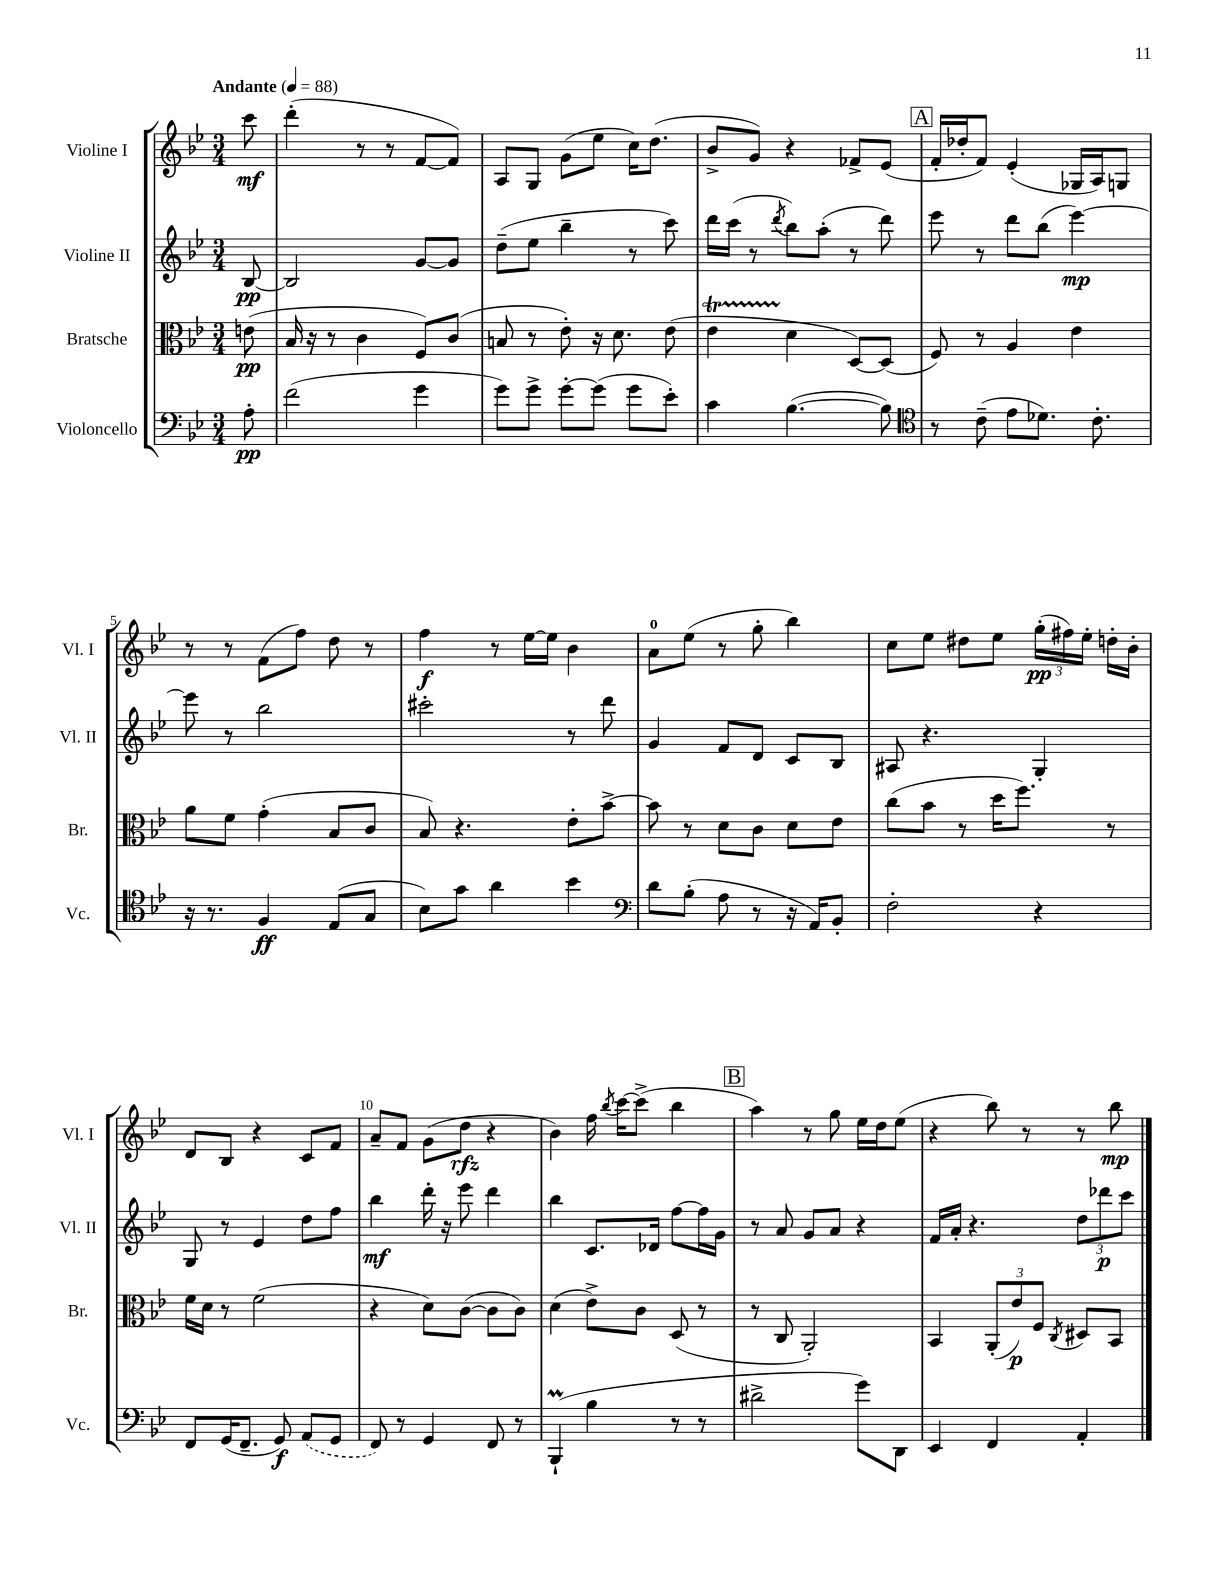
<<
\new StaffGroup <<
\new Staff = "s0" \with { instrumentName = "Violine I" shortInstrumentName = "Vl. I" } {
    \clef treble \key bes \major \numericTimeSignature \time 3/4 \partial 8 \tempo "Andante" 4 = 88
    \autoBeamOff c'''8\mf |
    d'''4-.( r8 r8 f'8[~ f'8]) |
    a8[ g8] g'8[( ees''8] c''16[) d''8.]( |
    bes'8[-> g'8]) r4 fes'8[-> ees'8]( |
    \mark \markup { \box "A" } f'16[-. des''16-. f'8]) ees'4-.( ges16[ a16) g8] |
    r8 r8 f'8[( f''8]) d''8 r8 |
    f''4\f r8 ees''16[~ ees''16] bes'4 |
    a'8[-0 ees''8]( r8 g''8-. bes''4) |
    c''8[ ees''8] dis''8[ ees''8] \tuplet 3/2 { g''16[-.\pp( fis''16) ees''16]-. } d''16[-. bes'16]-. |
    d'8[ bes8] r4 c'8[ f'8] |
    a'8[-- f'8] g'8[( d''8]\rfz r4 |
    bes'4) f''16 \acciaccatura { bes''8 } c'''16[~ c'''8]->( bes''4 |
    \mark \markup { \box "B" } a''4) r8 g''8 ees''16[ d''16 ees''8]( |
    r4 bes''8) r8 r8 bes''8\mp \bar "|." |
}
\new Staff = "s1" \with { instrumentName = "Violine II" shortInstrumentName = "Vl. II" } {
    \clef treble \key bes \major \numericTimeSignature \time 3/4 \partial 8
    \autoBeamOff bes8~\pp |
    bes2 g'8[~ g'8] |
    d''8[--( ees''8] bes''4-- r8 c'''8) |
    d'''16[ c'''16]( r8 \acciaccatura { d'''8 } bes''8[) a''8]-.( r8 d'''8) |
    \mark \markup { \box "A" } ees'''8 r8 d'''8[ bes''8]( ees'''4~\mp) |
    ees'''8 r8 bes''2 |
    cis'''2-. r8 d'''8 |
    g'4 f'8[ d'8] c'8[ bes8] |
    ais8 r4. g4-. |
    g8 r8 ees'4 d''8[ f''8] |
    bes''4\mf d'''16-. r16 ees'''8 d'''4 |
    bes''4 c'8.[ des'16] f''8[~ f''16 g'16] |
    \mark \markup { \box "B" } r8 a'8 g'8[ a'8] r4 |
    f'16[ a'16]-. r4. \tuplet 3/2 { d''8[ des'''8\p c'''8] } \bar "|." |
}
\new Staff = "s2" \with { instrumentName = "Bratsche" shortInstrumentName = "Br." } {
    \clef alto \key bes \major \numericTimeSignature \time 3/4 \partial 8
    \autoBeamOff e'8\pp( |
    bes16 r16 r8 c'4 f8[) c'8]( |
    b8 r8 ees'8-.) r16 d'8. ees'8( |
    ees'4\startTrillSpan d'4\stopTrillSpan d8[~) d8]( |
    \mark \markup { \box "A" } f8) r8 a4 ees'4 |
    a'8[ f'8] g'4-.( bes8[ c'8] |
    bes8) r4. ees'8[-. bes'8]~-> |
    bes'8 r8 d'8[ c'8] d'8[ ees'8] |
    c''8[( bes'8] r8 d''16[ f''8.]) r8 |
    f'16[ d'16] r8 f'2( |
    r4 d'8[) c'8]~( c'8[ c'8]) |
    d'4( ees'8[->) c'8] d8( r8 |
    \mark \markup { \box "B" } r8 c8 a,2-.) |
    bes,4 \tuplet 3/2 { a,8[-.( ees'8\p) f8] } \acciaccatura { c8 } dis8[ bes,8] \bar "|." |
}
\new Staff = "s3" \with { instrumentName = "Violoncello" shortInstrumentName = "Vc." } {
    \clef bass \key bes \major \numericTimeSignature \time 3/4 \partial 8
    \autoBeamOff a8-.\pp |
    f'2( g'4 |
    g'8[) g'8]-> g'8[~-. g'8]( g'8[ ees'8]-.) |
    c'4 bes4.~( bes8) |
    \mark \markup { \box "A" } \clef tenor r8 c'8--( ees'8[ des'8.]) c'8.-. |
    r16 r8. f4\ff ees8[( g8] |
    bes8[) g'8] a'4 bes'4 |
    \clef bass d'8[ bes8]-.( a8 r8 r16 a,16[) bes,8]-. |
    f2-. r4 |
    f,8[ g,16( f,8.]-- g,8\f) \once \slurDashed a,8[( g,8] |
    f,8) r8 g,4 f,8 r8 |
    bes,,4-!\prall( bes4 r8 r8 |
    \mark \markup { \box "B" } dis'2-> g'8[) d,8] |
    ees,4 f,4 a,4-. \bar "|." |
}
>>
>>
\layout { \context { \Score \override BarNumber.break-visibility = ##(#f #t #t) barNumberVisibility = #(every-nth-bar-number-visible 5) } }
